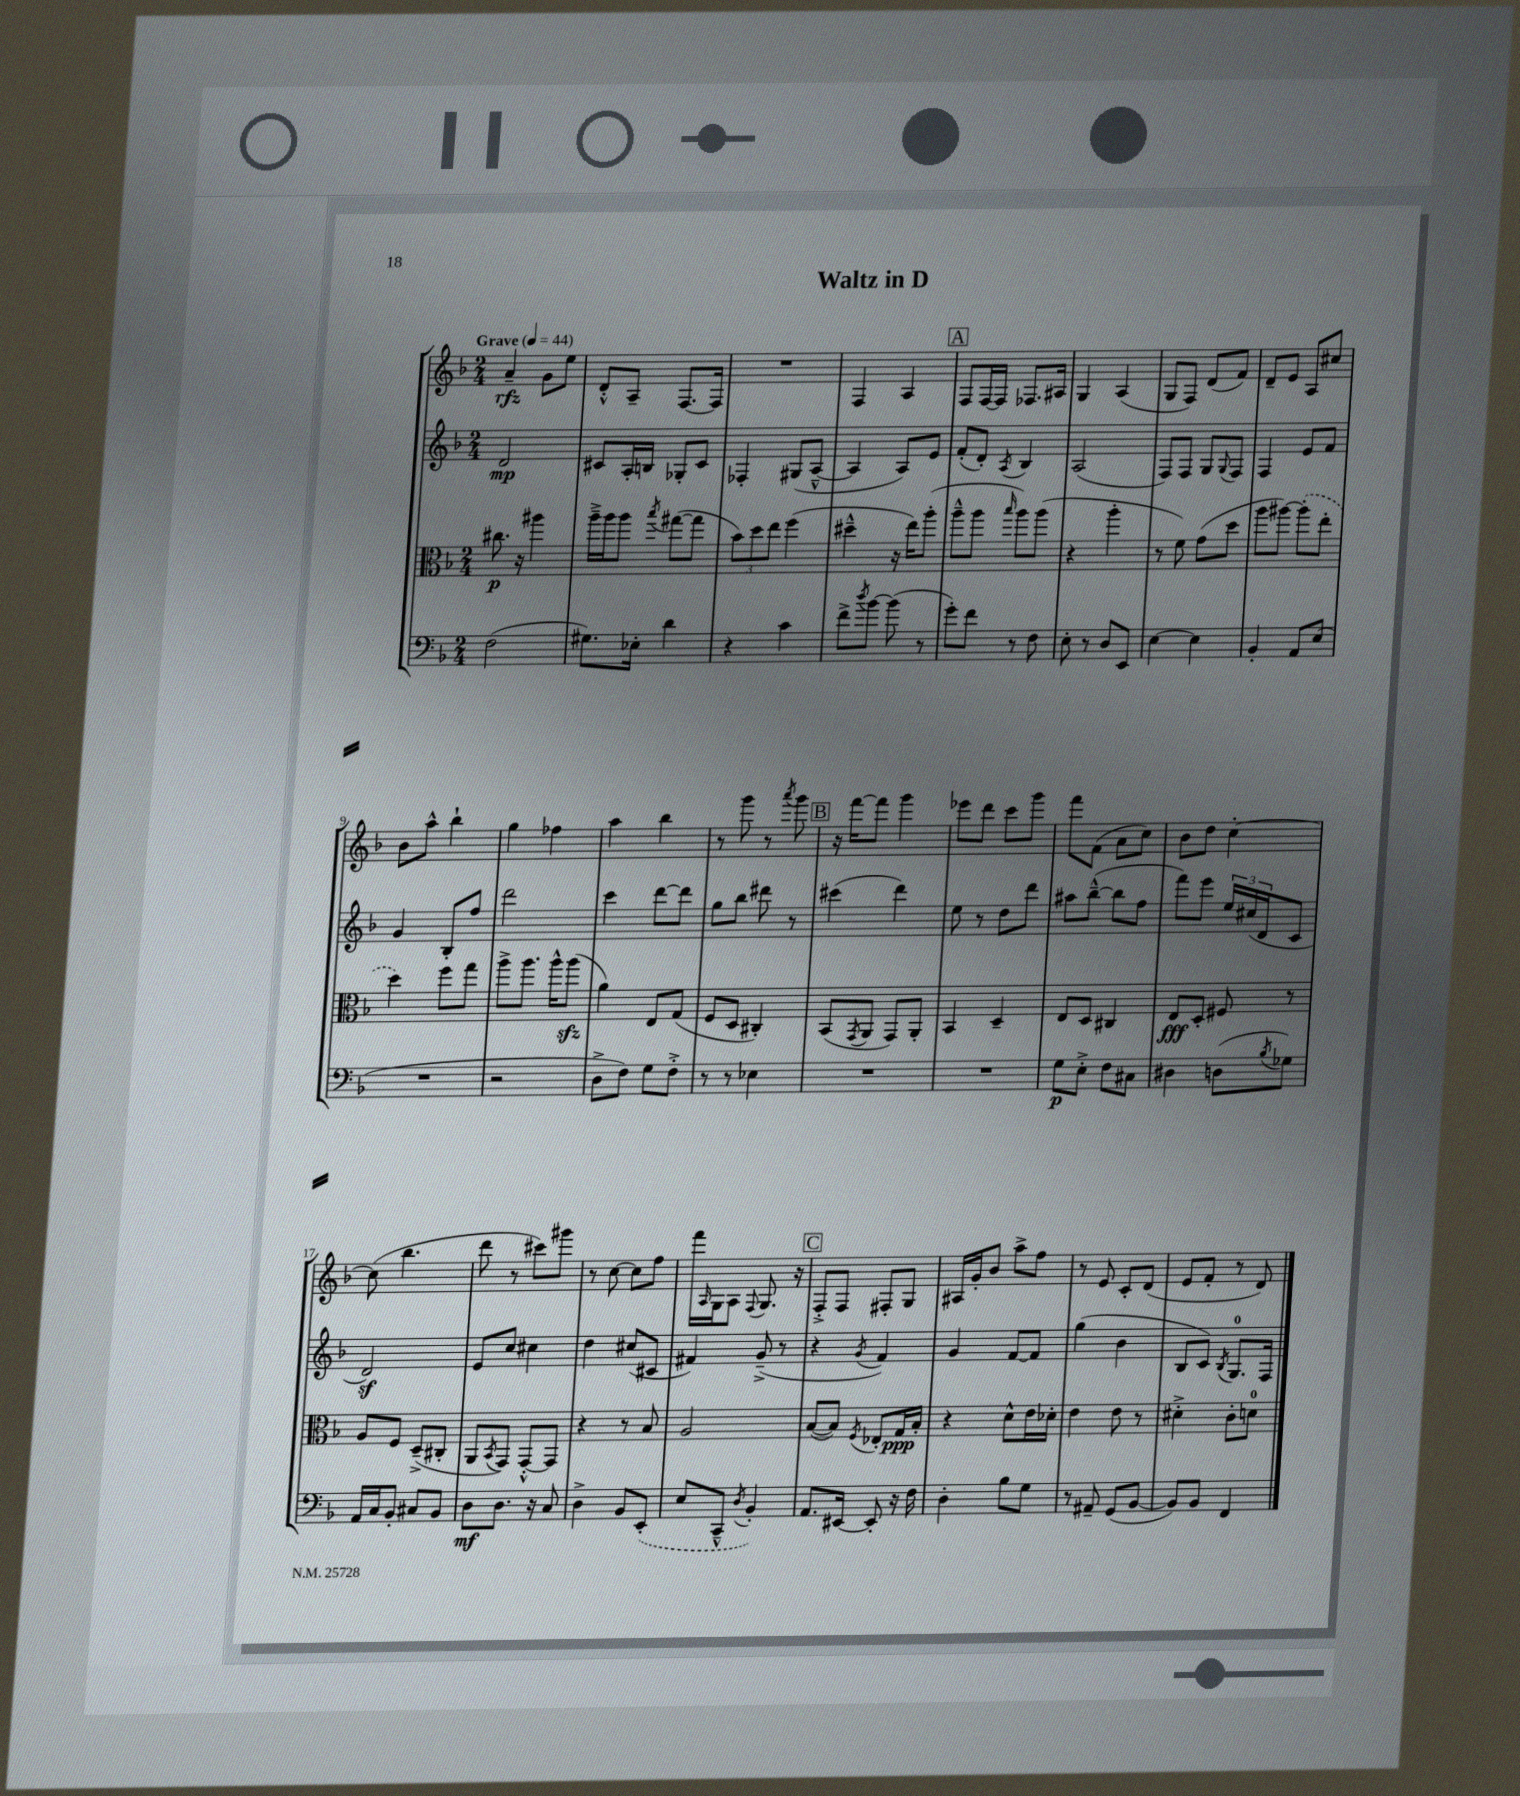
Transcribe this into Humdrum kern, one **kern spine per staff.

**kern	**kern	**kern	**kern
*staff4	*staff3	*staff2	*staff1
*clefF4	*clefC3	*clefG2	*clefG2
*k[b-]	*k[b-]	*k[b-]	*k[b-]
*M2/4	*M2/4	*M2/4	*M2/4
*MM44	*MM44	*MM44	*MM44
(2F	8.cc#	2d	4a~
.	16r	.	.
.	4aa#	.	8g
.	.	.	8ee
=	=	=	=
8.G#)	16aa~^	8c#	8d'^^
.	16aa	.	.
.	8aa	16A'	8A~
16E-'	.	16B	.
.	8qbb-	.	.
4d	([8gg#	8G-'	[8.F
.	8gg#]	8c#	.
.	.	.	16F]
=	=	=	=
4r	12b-)	4F-'	2r
.	12dd	.	.
.	12ee	.	.
4c	(4ff	(8G#	.
.	.	[8A~^^	.
=	=	=	=
8f^	4dd#~^^	4A]	4F
8qdd	.	.	.
[8b-	.	.	.
(8b-]	16r	8A)	4A
.	16ee)	.	.
8r	(8aa'	8e	.
=	=	=	=
8g')	8aa~^^	(8f'	8F
8f	8aa	8d')	[16F
.	.	.	16F]
.	16qqbb-	8qA	.
8r	8aa)	4B-	8.F-
8F	(8aa	.	.
.	.	.	16A#
=	=	=	=
8E'	4r	(2A	4G
8r	.	.	.
8D	4aa'	.	(4A
8EE	.	.	.
=	=	=	=
[4E	8r	8F)	8G
.	8f)	8F	8F)
4E]	(8g	8G	(8d
.	.	8qqG	.
.	8dd	8F	8f)
=	=	=	=
4BB-'	8aa	4F	8d~
.	[8aa#)	.	8e
8AA	(8aa#']	8e	8A
(8E	8ee'	8f	8cc#
=	=	=	=
2r	4dd)	4g	8b-
.	.	.	8aa^^
.	8ff	8B-'	4bb-`
.	8gg	8ff	.
=	=	=	=
2r	8aa^	2ddd	4gg
.	8.aa	.	.
.	.	.	4ff-
.	16aa^^	.	.
.	(8aa	.	.
=	=	=	=
8D^	4a)	4ccc	4aa
8F)	.	.	.
8G	8E	[8ddd	4bb-
8F'^	(8G	8ddd]	.
=	=	=	=
8r	8F	8gg	8r
8r	8D	8bb-	8ggg
4E-	4C#')	8ddd#	8r
.	.	.	8qaaa
.	.	8r	8ggg
=	=	=	=
2r	(8BB-	(4ccc#	16r
.	.	.	[16fff
.	8qGG	.	.
.	8AA	.	8fff]
.	8GG)	4ddd)	4ggg
.	8AA'	.	.
=	=	=	=
2r	4BB-	8ee	8eee-
.	.	8r	8ddd
.	4D~	8dd	8ccc
.	.	8ddd	8ggg
=	=	=	=
8G	8E	8aa#	8fff
8E'^	8D	([8bb-~^^	(8f
8F	4C#	8bb-]	8a
8C#	.	8ff	8cc)
=	=	=	=
4D#	8E	8fff)	8b-
.	8D'	8eee	8dd
(8D	8F#	24ee	[4cc'
.	.	(24cc#	.
.	.	24d	.
8qB-	.	.	.
8G-)	8r	8c	.
=	=	=	=
16AA	8A	2d)	(8cc]
16C	.	.	.
8BB-'	8F	.	4.bb-
8C#	(8D~^	.	.
8BB-	8C#'	.	.
=	=	=	=
8D	8AA	8e	8ddd
.	8qBB-	.	.
8.D	8GG)	8cc	8r
.	[8GG'^^	4cc#	8ccc#)
16r	.	.	.
8C	8GG]	.	8ggg#
=	=	=	=
4D^	4r	4dd	8r
.	.	.	[8cc
8BB-	8r	(8cc#	8cc]
(8EE'	8B-	8c#	8ff
=	=	=	=
8E	2A	4f#)	16fff
.	.	.	16qqA
.	.	.	16G
8CC~^^	.	.	8A
8qD	.	.	8qqF
4BB-')	.	(8g~^	8.G
.	.	8r	.
.	.	.	16r
=	=	=	=
8.AA	([8B-	4r	8F'^
.	8B-])	.	8F
[16EE#	.	.	.
.	8qF	8qg	.
8EE#']	8E-'	4f)	8F#'
16r	16G	.	8G
16F	16B-'	.	.
=	=	=	=
4D'	4r	4g	16A#
.	.	.	16g'
.	.	.	8b-
8B-	8d^^	[8f	8aa^
8G	16e	8f]	8ff
.	16d-'	.	.
=	=	=	=
8r	4e	(4gg	8r
8AA#~	.	.	8e
(8GG	8e	4b-	8c'
[8BB-	8r	.	(8d
=	=	=	=
8BB-])	4d#'^	8B-	8e
8BB-	.	8c)	8f'
.	.	8qB-	.
4FF	8c'	8.G	8r
.	8d	.	8d)
.	.	16F	.
==	==	==	==
*-	*-	*-	*-
